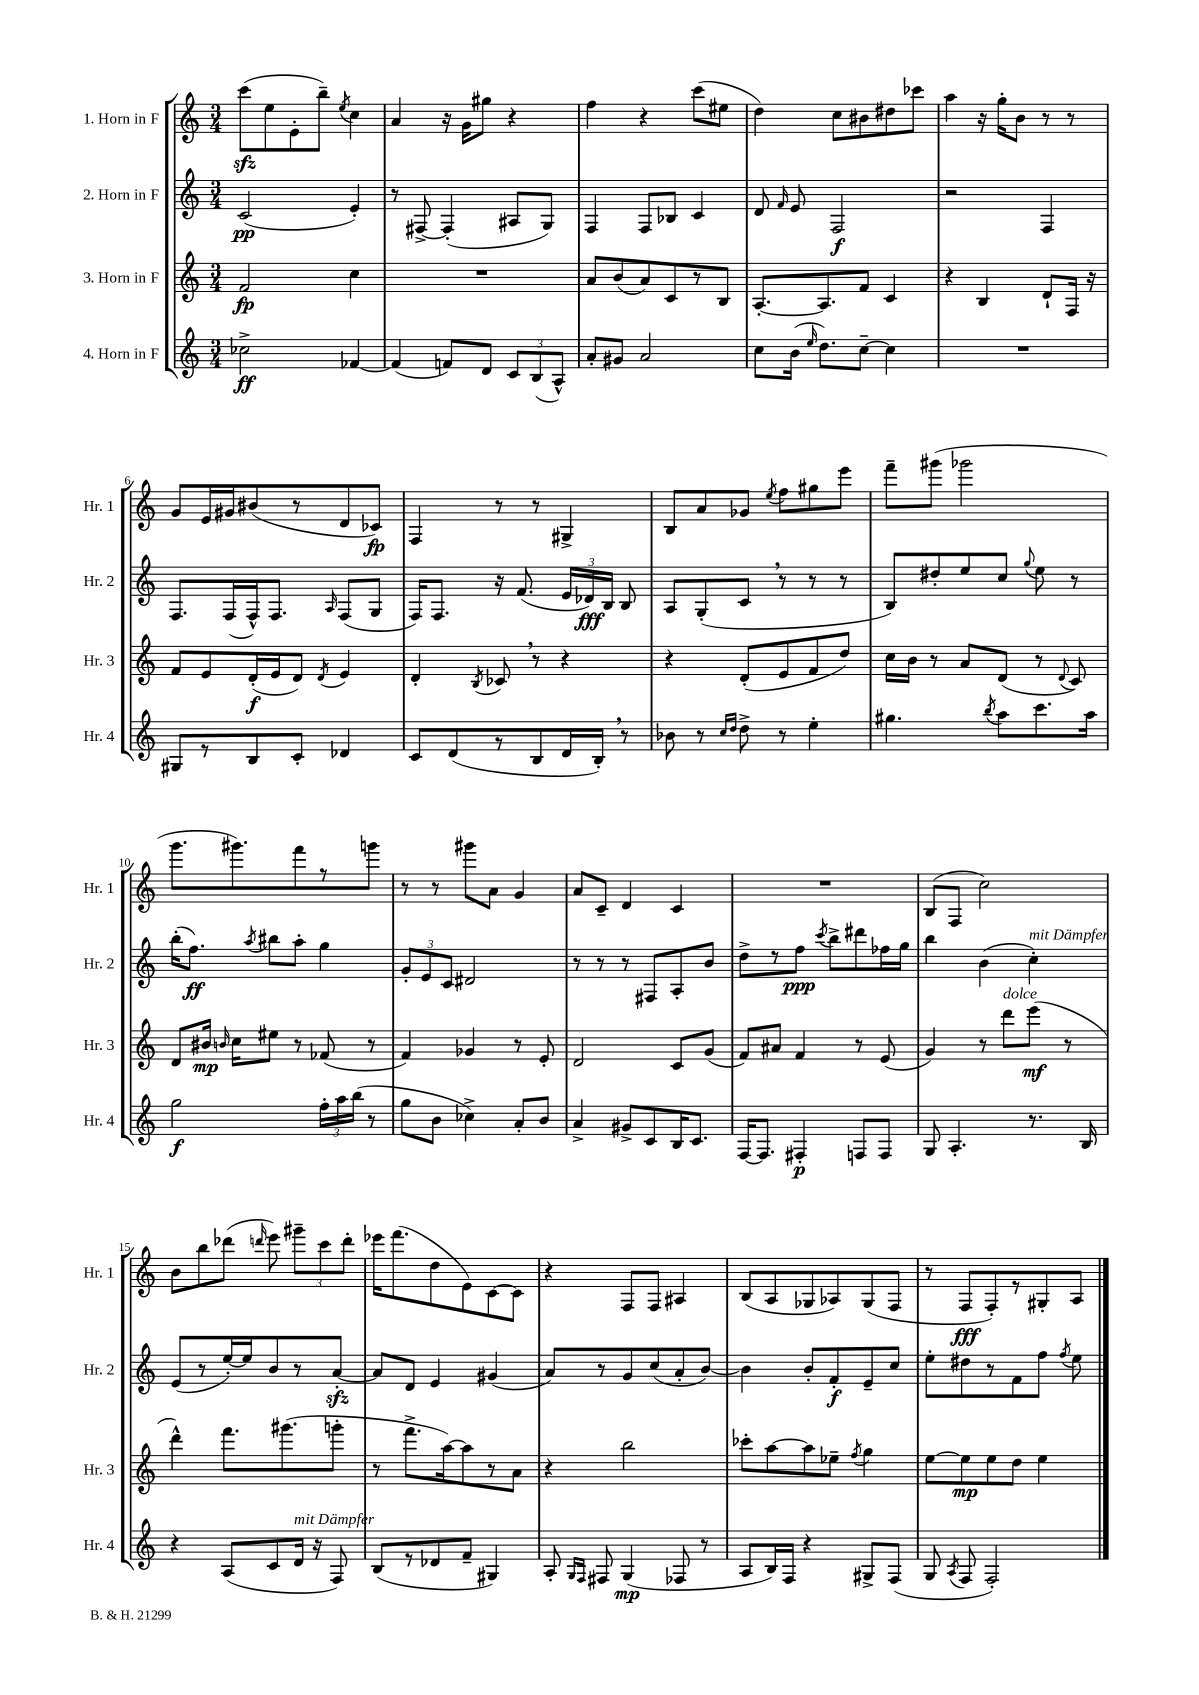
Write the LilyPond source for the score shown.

<<
\new StaffGroup <<
\new Staff = "s0" \with { instrumentName = "1. Horn in F" shortInstrumentName = "Hr. 1" } {
    \clef treble \key c \major \numericTimeSignature \time 3/4
    \autoBeamOff c'''8[\sfz( e''8 e'8-. b''8]--) \acciaccatura { e''8 } c''4 |
    a'4 r16 g'16[ gis''8] r4 |
    f''4 r4 c'''8[( eis''8] |
    d''4) c''8[ bis'8 dis''8 ces'''8] |
    a''4 r16 g''16[-. b'8] r8 r8 |
    g'8[ e'16 gis'16 bis'8( r8 d'8 ces'8]\fp) |
    f4 r8 r8 gis4-> |
    b8[ a'8 ges'8] \acciaccatura { e''8 } f''8[ gis''8 e'''8] |
    f'''8[-- gis'''8]( ges'''2 |
    g'''8.[ gis'''8.) f'''8 r8 g'''8] |
    r8 r8 gis'''8[ a'8] g'4 |
    a'8[ c'8]-- d'4 c'4 |
    R2. |
    b8[( f8] c''2) |
    b'8[ b''8 des'''8]( \grace { d'''16 } e'''8) \tuplet 3/2 { gis'''8[-- c'''8 d'''8]-. } |
    ees'''16[ f'''8.( d''8 e'8) c'8~ c'8] |
    r4 f8[ f8] ais4 |
    b8[( a8 ges8 aes8) ges8( f8] |
    r8 f8[\fff f8-.) r8 gis8-. a8] \bar "|." |
}
\new Staff = "s1" \with { instrumentName = "2. Horn in F" shortInstrumentName = "Hr. 2" } {
    \clef treble \key c \major \numericTimeSignature \time 3/4
    \autoBeamOff c'2\pp( e'4-.) |
    r8 fis8~-> fis4-.( ais8[ g8]) |
    f4 f8[ bes8] c'4 |
    d'8 \grace { f'16 } e'8 f2\f |
    r2 f4 |
    f8.[ f16( f16-^) f8.] \grace { a16 } f8[( g8] |
    f16[) f8.] r16 f'8.( \tuplet 3/2 { e'16[ des'16\fff) b16] } b8 |
    a8[ g8-.( c'8] \breathe r8 r8 r8 |
    b8[) dis''8-. e''8 c''8] \appoggiatura { g''8 } e''8 r8 |
    b''16[-.( f''8.]\ff) \acciaccatura { a''8 } bis''8[ a''8]-. g''4 |
    \tuplet 3/2 { g'8[-. e'8 c'8] } dis'2 |
    r8 r8 r8 fis8[ a8-. b'8] |
    d''8[-> r8 f''8]\ppp \acciaccatura { c'''8 } b''8[-> dis'''8 fes''16 g''16] |
    b''4 b'4( c''4-.^\markup { \italic "mit Dämpfer" }) |
    e'8[( r8 e''16~-.) e''16 b'8 r8 a'8]~-.\sfz |
    a'8[ d'8] e'4 gis'4( |
    a'8[) r8 g'8 c''8( a'8-. b'8]~) |
    b'4 b'8[-. f'8-.\f e'8-- c''8] |
    e''8[-. dis''8 r8 f'8 f''8] \acciaccatura { f''8 } e''8 \bar "|." |
}
\new Staff = "s2" \with { instrumentName = "3. Horn in F" shortInstrumentName = "Hr. 3" } {
    \clef treble \key c \major \numericTimeSignature \time 3/4
    \autoBeamOff f'2\fp c''4 |
    R2. |
    a'8[ b'8( a'8) c'8 r8 b8] |
    a8.[~-. a8. f'8] c'4 |
    r4 b4 d'8[-! f16] r16 |
    f'8[ e'8 d'16-.\f( e'16 d'8]) \acciaccatura { d'8 } e'4 |
    d'4-. \acciaccatura { b8 } ces'8 \breathe r8 r4 |
    r4 d'8[-.( e'8 f'8 d''8]) |
    c''16[ b'16] r8 a'8[ d'8]( r8 \appoggiatura { d'8 } c'8) |
    d'8[ bis'16]\mp \grace { b'16 } c''16[ eis''8] r8 fes'8( r8 |
    f'4) ges'4 r8 e'8-. |
    d'2 c'8[ g'8]( |
    f'8[) ais'8] f'4 r8 e'8( |
    g'4) r8 d'''8[^\markup { \italic "dolce" } e'''8]\mf( r8 |
    d'''4-^) f'''8.[ gis'''8.( g'''8]-. |
    r8 f'''8.[-> a''16~) a''8 r8 a'8] |
    r4 b''2 |
    ces'''8[-. a''8~ a''8 ees''8]-- \acciaccatura { f''8 } g''4 |
    e''8[~ e''8\mp e''8 d''8] e''4 \bar "|." |
}
\new Staff = "s3" \with { instrumentName = "4. Horn in F" shortInstrumentName = "Hr. 4" } {
    \clef treble \key c \major \numericTimeSignature \time 3/4
    \autoBeamOff ces''2->\ff fes'4~ |
    fes'4( f'8[) d'8] \tuplet 3/2 { c'8[ b8( a8]-^) } |
    a'8[-. gis'8] a'2 |
    c''8[ b'16]( \grace { e''16 } d''8.[) c''8]~-- c''4 |
    R2. |
    gis8[ r8 b8 c'8]-. des'4 |
    c'8[ d'8( r8 b8 d'16 b16]-.) \breathe r8 |
    bes'8 r8 \grace { c''16[ d''16] } d''8-> r8 e''4-. |
    gis''4. \acciaccatura { b''8 } a''8[ c'''8. a''16] |
    g''2\f \tuplet 3/2 { f''16[-. a''16 b''16]( } r8 |
    g''8[ b'8] ces''4->) a'8[-. b'8] |
    a'4-> gis'8[-> c'8 b16 c'8.] |
    f16[~ f8.] fis4-.\p f8[ f8] |
    g8 a4.-. r8. b16 |
    r4 a8[( c'8 d'16]^\markup { \italic "mit Dämpfer" } r16 f8) |
    b8[( r8 des'8 f'8]-- gis4) |
    a8-. \grace { g16[ f16] } fis8 g4\mp( fes8 r8 |
    a8[ b16) f16] r4 gis8[-> f8]( |
    g8 \acciaccatura { a8 } f8 f2-.) \bar "|." |
}
>>
>>
